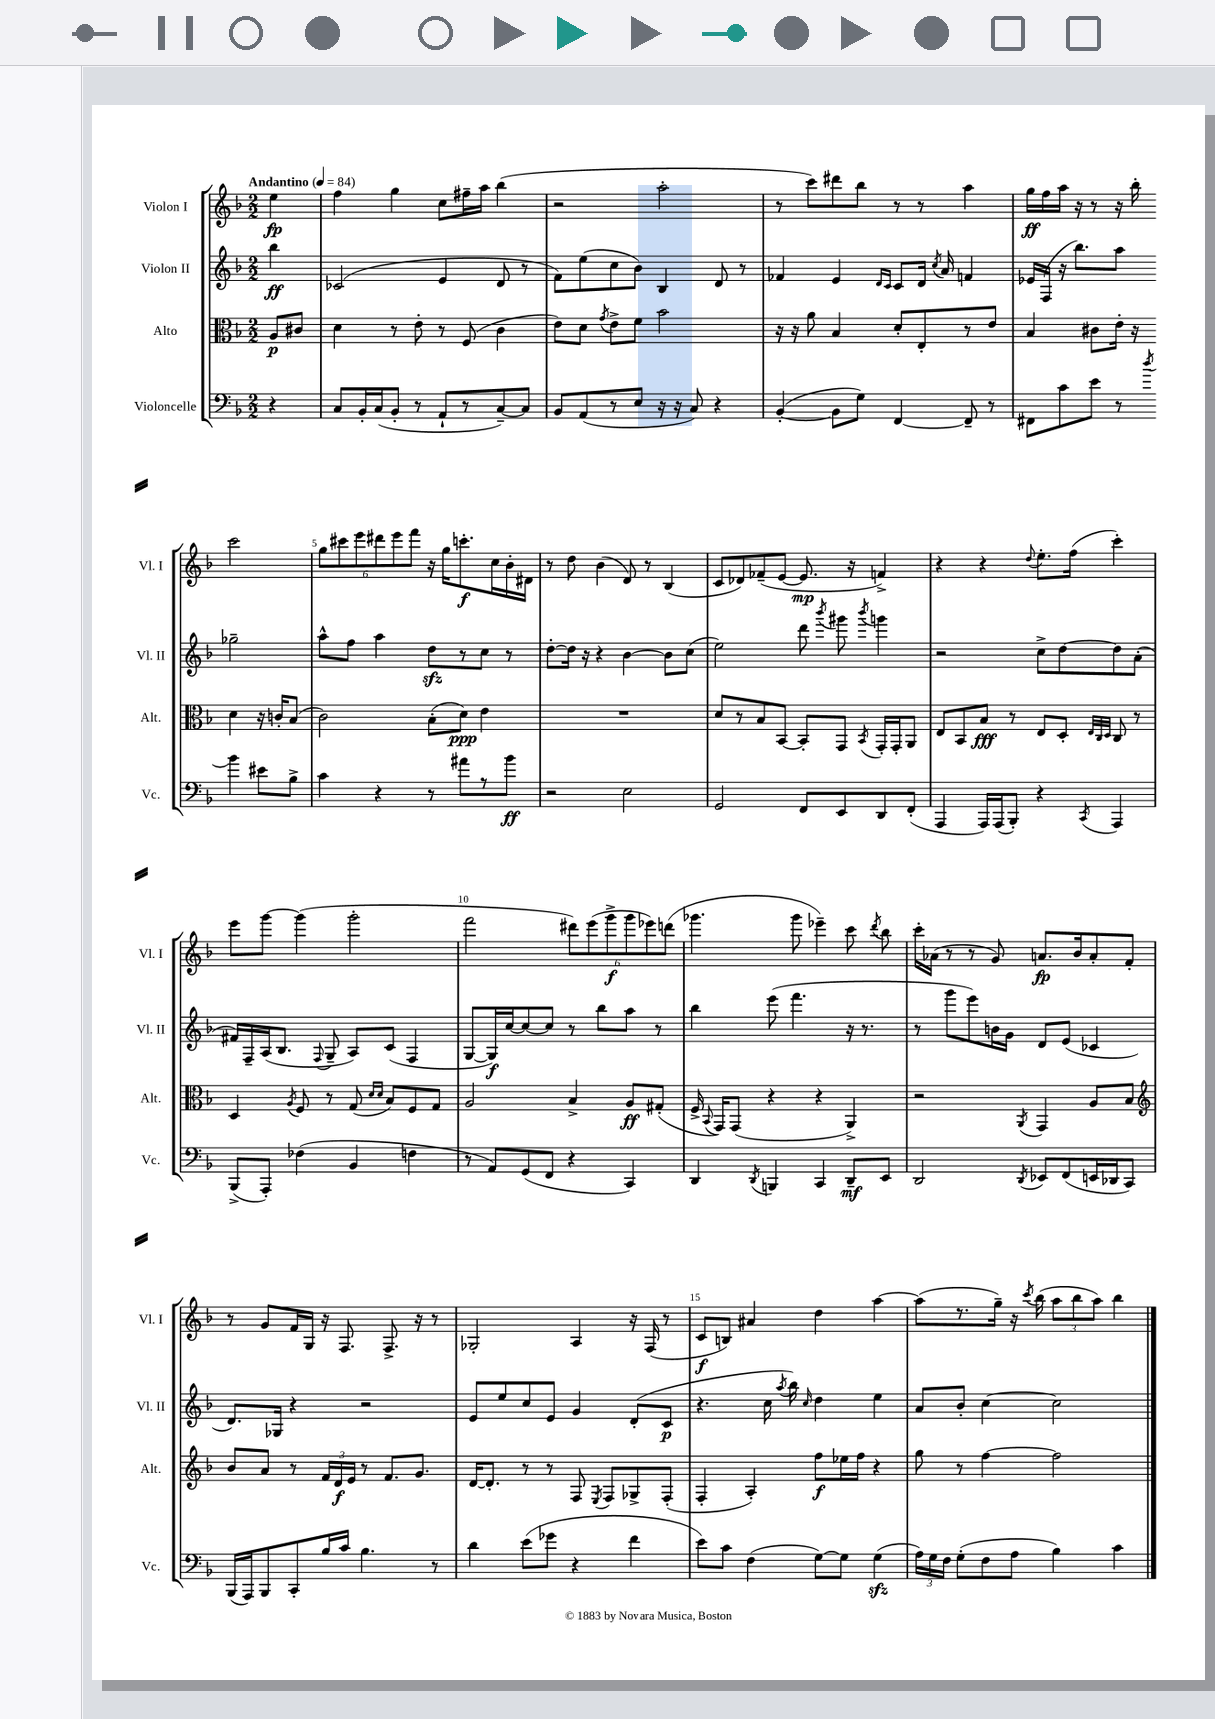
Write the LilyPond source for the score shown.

<<
\new StaffGroup <<
\new Staff = "s0" \with { instrumentName = "Violon I" shortInstrumentName = "Vl. I" } {
    \clef treble \key f \major \numericTimeSignature \time 2/2 \partial 4 \tempo "Andantino" 4 = 84
    \autoBeamOff e''4\fp |
    f''4 g''4 c''8[ fis''16-- a''16] bes''4( |
    r2 a''2-. |
    r8 c'''8[) dis'''8 bes''8] r8 r8 a''4 |
    g''16[\ff f''16 a''16] r16 r8 r16 bes''16-. c'''2 |
    \tuplet 6/4 { g''8[ cis'''8 e'''8 dis'''8 e'''8 f'''8] } r16 g''16[ c'''8.-.\f c''16 bes'16-. dis'16] |
    r8 d''8 bes'4( d'8) r8 bes4( |
    c'8[ des'8) fes'8--( e'8]~ e'8.\mp r16 f'4->) |
    r4 r4 \appoggiatura { d''8 } e''8.[-. f''16]( c'''4-.) |
    e'''8[ g'''8]~ g'''4( g'''2-. |
    f'''2 \tuplet 6/4 { dis'''8[) e'''8( g'''8->\f g'''8 ees'''8) d'''8]( } |
    ges'''4. ges'''8 ees'''4--) c'''8 \acciaccatura { d'''8 } bes''8 |
    c'''16[-. aes'16]( r8 r8 g'8) a'8.[\fp bes'16 a'8-. f'8]-. |
    r8 g'8[ f'16 g16] r16 f8. f8.-> r16 r8 |
    ges2-. a4 r16 f16( r8 |
    c'8[\f b8]) ais'4 d''4 a''4~ |
    a''8[( r8. g''16]--) r16 \acciaccatura { c'''8 } bes''16( \tuplet 3/2 { a''8[ bes''8 a''8]) } bes''4 \bar "|." |
}
\new Staff = "s1" \with { instrumentName = "Violon II" shortInstrumentName = "Vl. II" } {
    \clef treble \key f \major \numericTimeSignature \time 2/2 \partial 4
    \autoBeamOff bes''4\ff |
    ces'2( e'4 d'8 r8 |
    f'8[) e''8( c''8 bes'8]) bes4 d'8 r8 |
    fes'4 e'4 \grace { d'16[ c'16] } c'8[ d'16] \acciaccatura { c''8 } a'16 f'4 |
    ees'16[ f16]( r16 bes''8.[) a''8] ges''2-- |
    a''8[-^ f''8] a''4 d''8[\sfz r8 c''8] r8 |
    d''8[~-. d''16] r16 r4 bes'4~ bes'8[ c''8]( |
    e''2) d'''8 \acciaccatura { bes'''8 } gis'''8 \acciaccatura { bes'''8 } g'''4 |
    r2 c''8[-> d''8~ d''8 a'8]-.( |
    fis'16[) f16-- a16( bes8.] \appoggiatura { f8 } g8-- a8[) c'8]( f4 |
    g8[~ g16\f) c''16~ c''8~ c''8] r8 bes''8[ a''8] r8 |
    bes''4 e'''8( f'''4. r16 r8. |
    r8 g'''8[ e'''8) b'16 g'16] d'8[ e'8]( ces'4 |
    d'8.[) ges16] r4 r2 |
    e'8[ e''8 c''8 e'8] g'4 d'8[-.( c'8]\p |
    r4. c''16 \acciaccatura { a''8 } bes''16) \grace { c''16 } d''4 e''4 |
    a'8[ bes'8]-. c''4~ c''2 \bar "|." |
}
\new Staff = "s2" \with { instrumentName = "Alto" shortInstrumentName = "Alt." } {
    \clef alto \key f \major \numericTimeSignature \time 2/2 \partial 4
    \autoBeamOff a8[\p cis'8] |
    d'4 r8 e'8-. r8 f8( c'4 |
    e'8[) d'8] \acciaccatura { g'8 } e'8[-> f'8] bes'2 |
    r16 r16 a'8 bes4 d'8[-. e8-. r8 e'8] |
    bes4 cis'8[ e'16]-. r16 d'4 r16 c'16[-. bes8]( |
    c'2) bes8[-.( d'8]\ppp) e'4 |
    R1 |
    d'8[ r8 bes8 bes,8]~ bes,8[-. g,8] \acciaccatura { bes,8 } g,16[-. g,16-. a,8] |
    e8[ bes,8 bes8]\fff r8 e8[ d8]-. \grace { e32[ c32 d32] } c8 r8 |
    d4 \acciaccatura { a8 } f8 r8 g8( \grace { d'16[ d'16] } bes8[) f8 g8] |
    a2 bes4-> a8[\ff gis8]-.( |
    f16-> \appoggiatura { bes,8 } g,16[) g,8]( r4 r4 a,4->) |
    r2 \acciaccatura { a,8 } g,4 a8[ bes8] |
    \clef treble bes'8[ a'8] r8 \tuplet 3/2 { f'16[ d'16\f e'16] } r8 f'8.[ g'8.] |
    d'16[~ d'8.]-. r8 r8 f8 \acciaccatura { e8 } f8[ ges8-> f8]-.( |
    f4-. a4-.) f''8[\f ees''16 f''16] r4 |
    g''8 r8 f''4~ f''2 \bar "|." |
}
\new Staff = "s3" \with { instrumentName = "Violoncelle" shortInstrumentName = "Vc." } {
    \clef bass \key f \major \numericTimeSignature \time 2/2 \partial 4
    \autoBeamOff r4 |
    c8[ bes,16-. c16( bes,8]-. r8 a,8[-! r8 c8~--) c8] |
    bes,8[ a,8( r8 e8] r16 r16 c8) r4 |
    bes,4~-.( bes,8[ g8]) f,4~ f,8-- r8 |
    fis,8[ c'8 e'8] r8 \acciaccatura { d''8 } bes'4 eis'8[ bes8]-> |
    c'4 r4 r8 ais'8[ r8 bes'8]\ff |
    r2 e2 |
    g,2 f,8[ e,8 d,8 f,8]-.( |
    a,,4 a,,16[) a,,16( bes,,8]-.) r4 \acciaccatura { c,8 } a,,4 |
    bes,,8[->( a,,8]-.) fes4( bes,4 f4 |
    r8 a,8[) g,8( f,8] r4 c,4) |
    d,4 \acciaccatura { d,8 } b,,4 c,4 d,8[--\mf e,8] |
    d,2 \acciaccatura { d,8 } ees,8[ f,8( e,16 des,16 c,8]) |
    bes,,16[( a,,16) bes,,8 c,8-. bes16 c'16] bes4. r8 |
    d'4 e'8[( ges'8] r4 f'4 |
    e'8[) c'8] f4( g8[~) g8] g4\sfz( |
    \tuplet 3/2 { a16[) g16 f16] } g8[-.( f8 a8] bes4) c'4 \bar "|." |
}
>>
>>
\layout { \context { \Score \override BarNumber.break-visibility = ##(#f #t #t) barNumberVisibility = #(every-nth-bar-number-visible 5) } }
